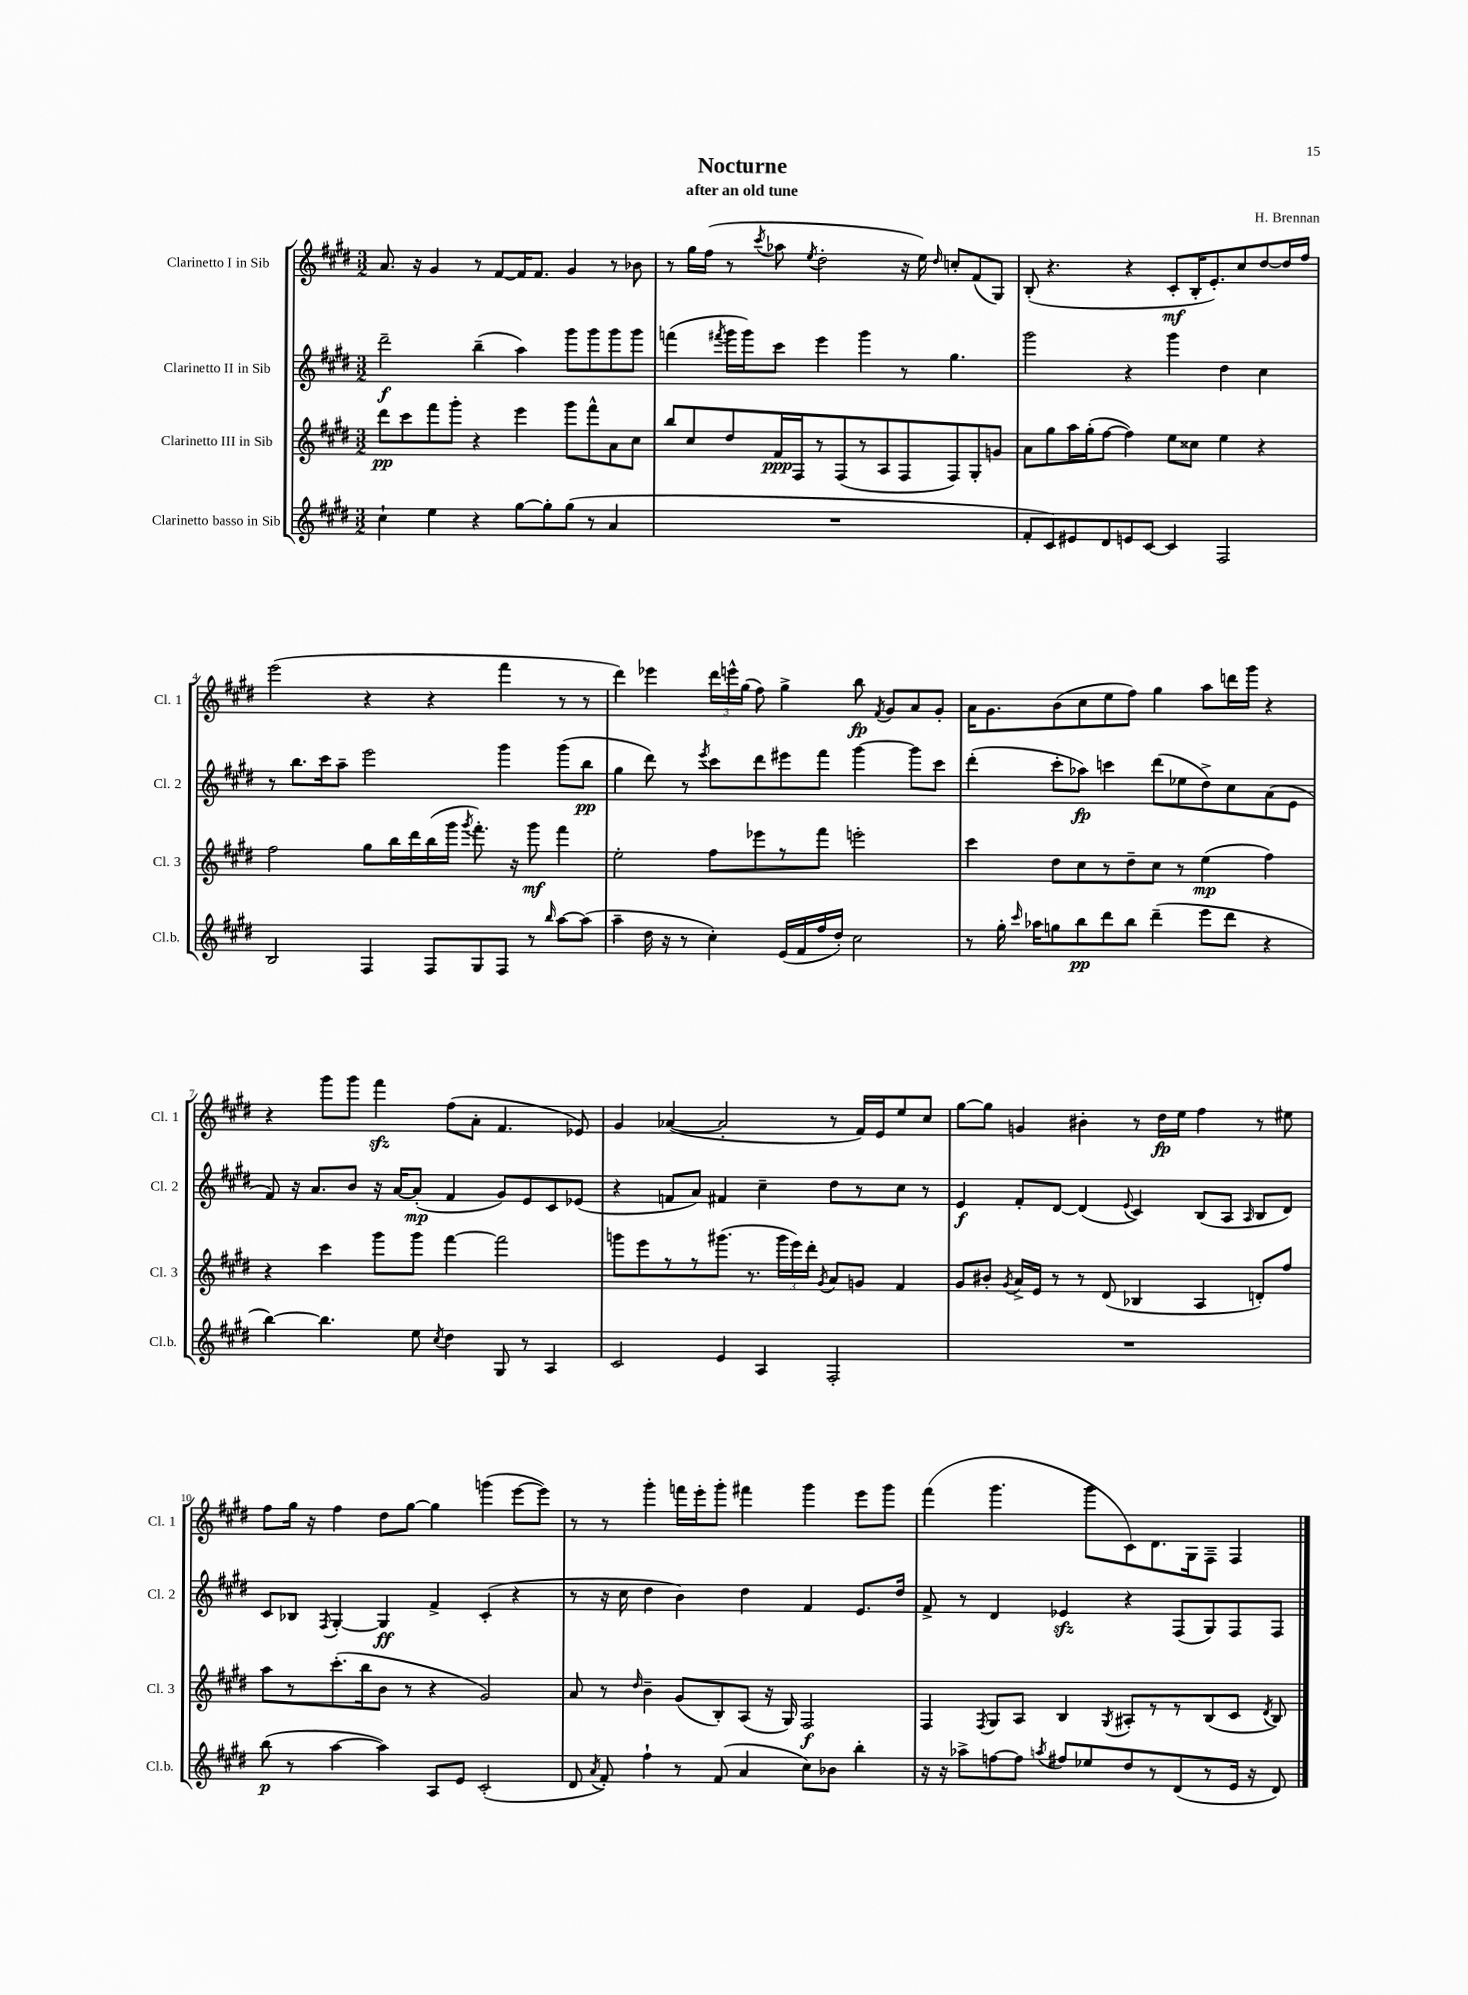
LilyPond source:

\header { title = "Nocturne" composer = "H. Brennan" subtitle = "after an old tune" }
<<
\new StaffGroup <<
\new Staff = "s0" \with { instrumentName = "Clarinetto I in Sib" shortInstrumentName = "Cl. 1" } {
    \clef treble \key e \major \numericTimeSignature \time 3/2
    \autoBeamOff a'8. r16 gis'4 r8 fis'8[~ fis'16 fis'8.] gis'4 r8 bes'8 |
    r8 gis''16[ fis''16]( r8 \acciaccatura { cis'''8 } aes''8 \acciaccatura { e''8 } dis''2-. r16 e''16) \grace { dis''16 } c''8[-. fis'8( gis8]) |
    b8-.( r4. r4 cis'8[-.\mf b16-. e'8.-.) cis''8 dis''8~ dis''16 fis''16] |
    e'''2( r4 r4 fis'''4 r8 r8 |
    dis'''4) ees'''4 \tuplet 3/2 { dis'''16[ e'''16-^ gis''16]( } fis''8) gis''4-> b''8\fp \acciaccatura { fis'8 } gis'8[ a'8 gis'8]-. |
    a'16[ gis'8. b'8( cis''8 e''8 fis''8]) gis''4 a''8[ d'''16 gis'''16] r4 |
    r4 gis'''8[ gis'''8] fis'''4\sfz fis''8[( a'8]-. fis'4. ees'8) |
    gis'4 aes'4~( aes'2-. r8 fis'16[) e'16 e''8 cis''8] |
    gis''8[~ gis''8] g'4 bis'4-. r8 dis''16[\fp e''16] fis''4 r8 eis''8 |
    fis''8[ gis''16] r16 fis''4 dis''8[ gis''8]~ gis''4 g'''4( e'''8[~ e'''8]) |
    r8 r8 gis'''4-. f'''16[ e'''16-. gis'''8]-. fis'''4 gis'''4 e'''8[ gis'''8] |
    fis'''4( gis'''4. gis'''8[ cis'8) dis'8. gis16 fis8]-- fis4 \bar "|." |
}
\new Staff = "s1" \with { instrumentName = "Clarinetto II in Sib" shortInstrumentName = "Cl. 2" } {
    \clef treble \key e \major \numericTimeSignature \time 3/2
    \autoBeamOff dis'''2--\f b''4--( a''4) gis'''8[ gis'''8 gis'''8 gis'''8] |
    f'''4( \acciaccatura { fis'''8 } gis'''16[ gis'''16) cis'''8] e'''4 gis'''4 r8 gis''4. |
    gis'''2 r4 gis'''4 dis''4 cis''4 |
    r8 b''8.[ cis'''16 a''8]-- e'''2 gis'''4 gis'''8[( b''8]\pp |
    gis''4 dis'''8) r8 \acciaccatura { e'''8 } cis'''8[ dis'''8 eis'''8 fis'''8] gis'''4~ gis'''8[ cis'''8] |
    dis'''4-.( cis'''8[-. aes''8]\fp) c'''4 dis'''8[( ees''8 dis''8->) cis''8 a'8( e'8] |
    fis'8) r16 a'8.[ b'8] r16 a'16[~ a'8]-.\mp( fis'4 gis'8[) e'8 cis'8 ees'8]( |
    r4 f'8[ a'8]) fis'4 cis''4-- dis''8[ r8 cis''8] r8 |
    e'4\f fis'8[-. dis'8]~ dis'4( \appoggiatura { e'8 } cis'4) b8[( a8] \grace { a16 } b8[ dis'8]) |
    cis'8[ bes8] \acciaccatura { fis8 } gis4~-. gis4\ff fis'4-> cis'4-.( r4 |
    r8 r16 cis''16 dis''4 b'4) dis''4 fis'4 e'8.[ dis''16] |
    fis'8-> r8 dis'4 ees'4\sfz r4 fis8[( gis8) fis8 fis8] \bar "|." |
}
\new Staff = "s2" \with { instrumentName = "Clarinetto III in Sib" shortInstrumentName = "Cl. 3" } {
    \clef treble \key e \major \numericTimeSignature \time 3/2
    \autoBeamOff dis'''8[\pp cis'''8 fis'''8 gis'''8]-. r4 e'''4 gis'''8[ fis'''8-^ a'8 cis''8] |
    b''8[ cis''8 dis''8 fis'16\ppp fis16 r8 fis8( r8 a8 fis8 fis8) gis8-. g'8] |
    a'8[ gis''8 a''16 gis''16-.( fis''8]~ fis''4) e''8[ cisis''8] e''4 r4 |
    fis''2 gis''8[ b''16 dis'''16 b''16( gis'''16] \acciaccatura { gis'''8 } fis'''8.-.) r16 gis'''8\mf fis'''4 |
    e''2-. fis''8[ ees'''8 r8 fis'''8] e'''2-. |
    cis'''4 dis''8[ cis''8 r8 dis''8-- cis''8] r8 e''4\mp( fis''4) |
    r4 cis'''4 gis'''8[ gis'''8] fis'''4~ fis'''2 |
    g'''8[ e'''8 r8 r8 gis'''8.]( r8. \tuplet 3/2 { gis'''16[ e'''16) dis'''16]-. } \acciaccatura { gis'8 } a'8[ g'8] fis'4 |
    gis'8[ bis'8]-. \acciaccatura { gis'8 } a'16[-> e'16] r8 r8 dis'8( bes4 a4 d'8[-.) fis''8] |
    a''8[ r8 cis'''8.-.( b''16 b'8] r8 r4 gis'2) |
    a'8 r8 \grace { dis''16 } b'4-- gis'8[( b8-.) a8]( r16 gis16) fis2\f |
    fis4 \acciaccatura { fis8 } gis8[ a8] b4 \acciaccatura { gis8 } ais8[-. r8 r8 b8( cis'8] \acciaccatura { dis'8 } b8) \bar "|." |
}
\new Staff = "s3" \with { instrumentName = "Clarinetto basso in Sib" shortInstrumentName = "Cl.b." } {
    \clef treble \key e \major \numericTimeSignature \time 3/2
    \autoBeamOff cis''4-! e''4 r4 gis''8[~ gis''8-. gis''8]( r8 a'4 |
    R1. |
    fis'8[-. cis'8) eis'8 dis'8 e'8 cis'8]~ cis'4 fis2 |
    b2 fis4 fis8[ gis8 fis8] r8 \grace { b''16 } a''8[~ a''8]( |
    a''4-- dis''16 r16 r8 cis''4-.) e'16[( fis'16 fis''16 dis''16]-.) cis''2 |
    r8 gis''16-. \grace { cis'''16 } aes''16[ g''8 b''8\pp dis'''8 b''8] dis'''4--( e'''8[ dis'''8] r4 |
    b''4~) b''4. e''8 \acciaccatura { cis''8 } dis''4 gis8 r8 a4 |
    cis'2 e'4 a4 fis2-. |
    R1. |
    b''8\p( r8 a''4~ a''4) a8[ e'8] cis'2-.( |
    dis'8 \acciaccatura { a'8 } fis'8-.) fis''4-! r8 fis'8( a'4 cis''8[) bes'8] b''4-. |
    r16 r16 aes''8[-> f''8~ f''8] \acciaccatura { a''8 } fis''8[ ees''8 dis''8 r8 dis'8( r8 e'16] r16 dis'8) \bar "|." |
}
>>
>>
